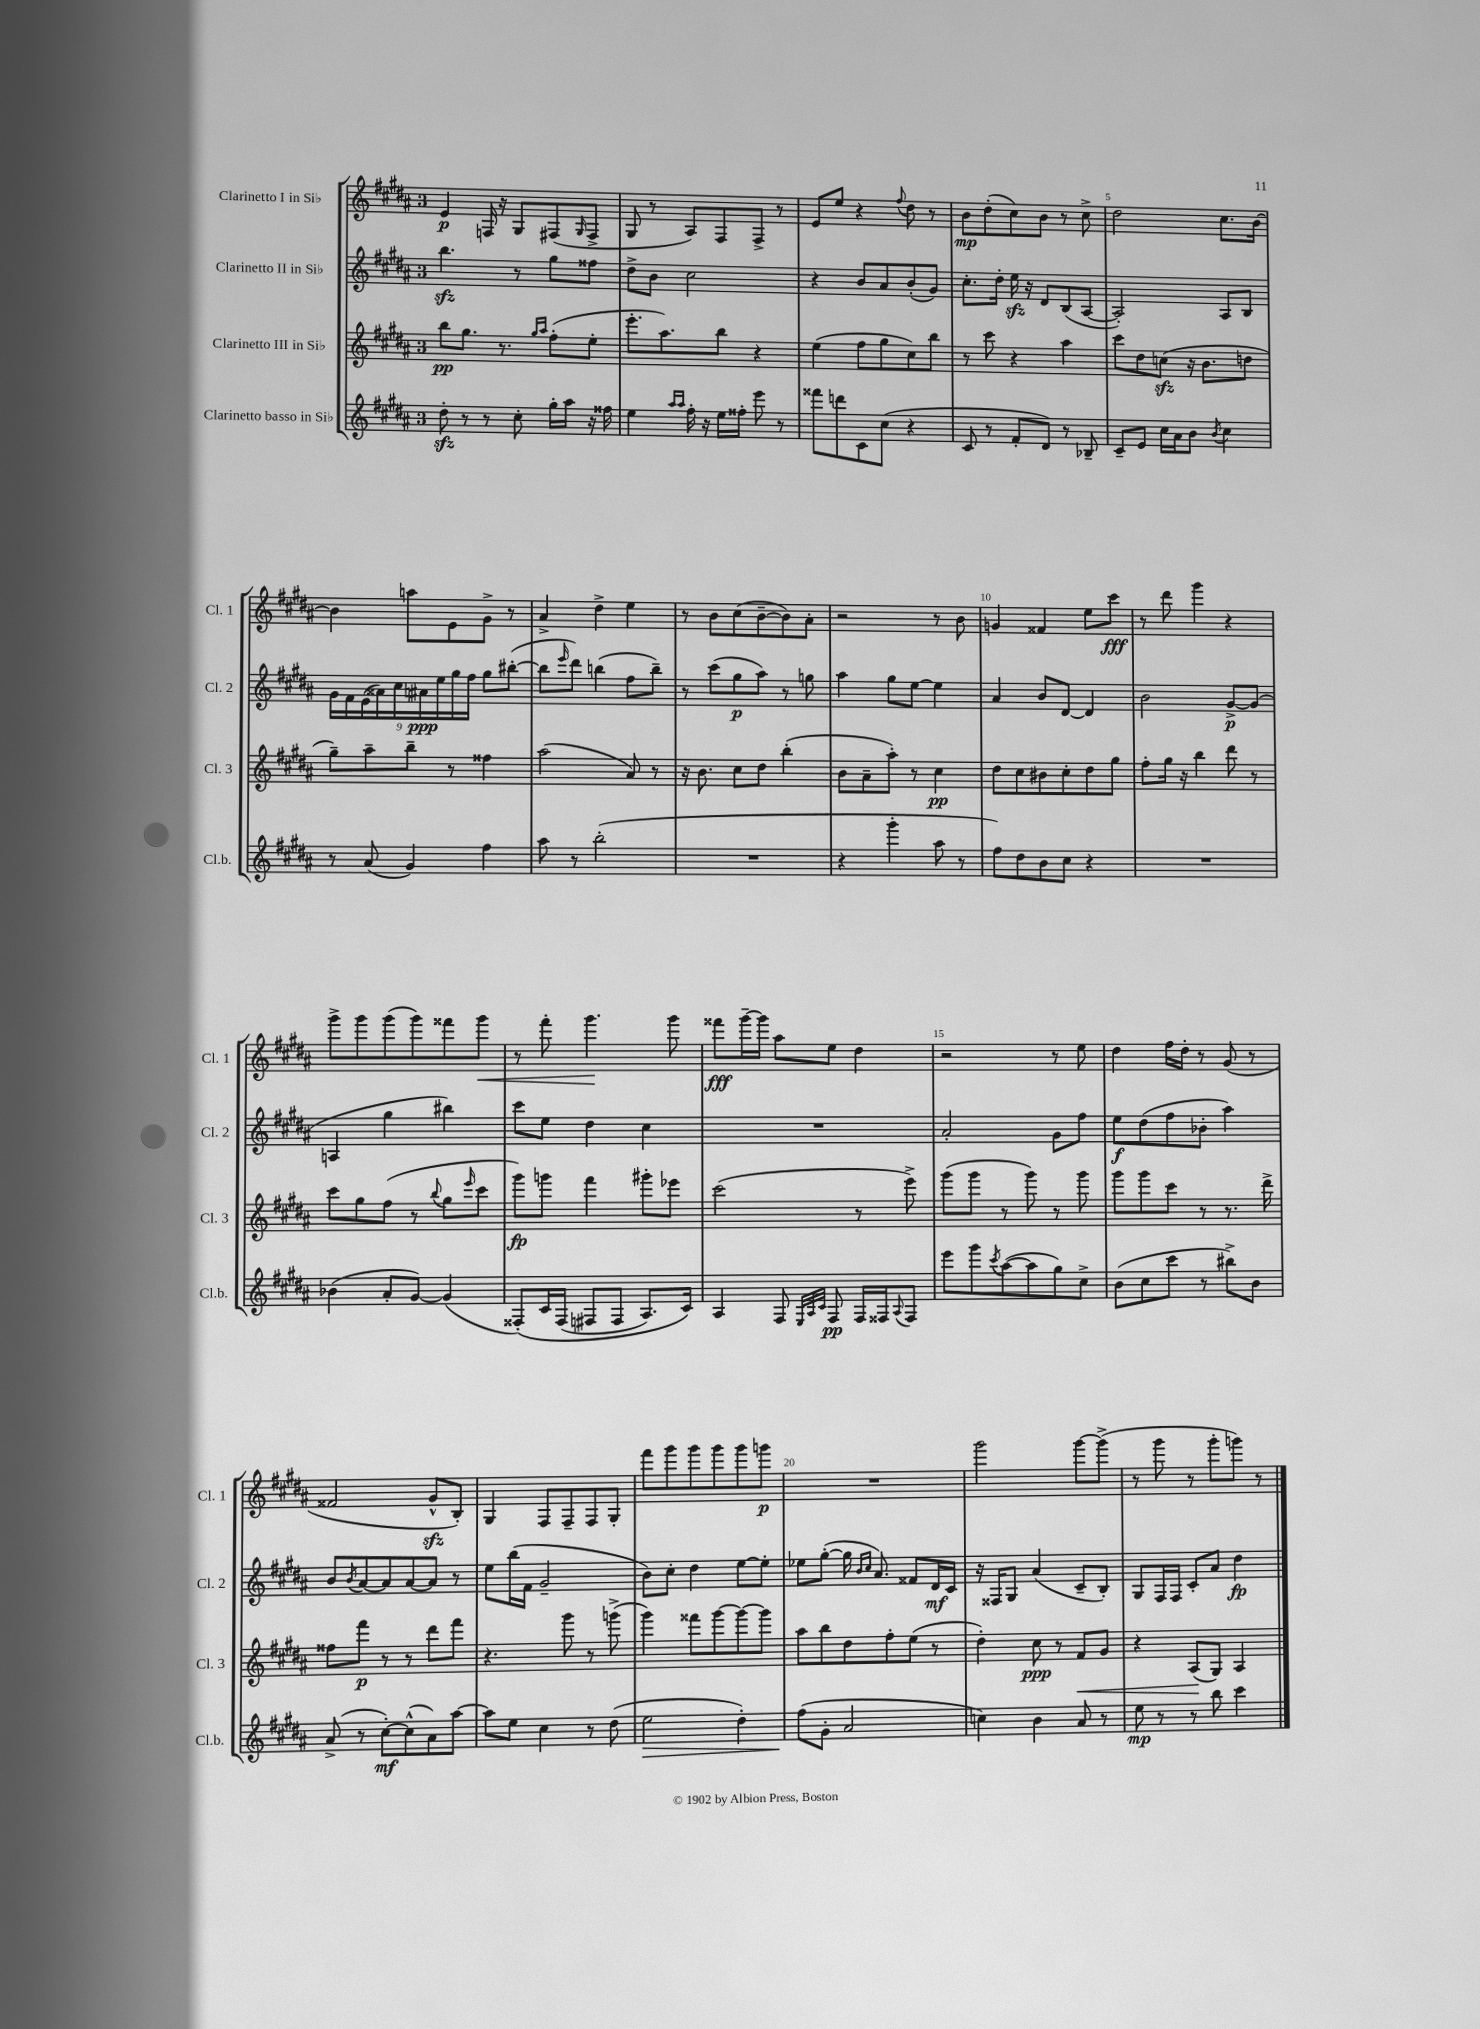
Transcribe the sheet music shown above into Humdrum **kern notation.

**kern	**dynam	**kern	**dynam	**kern	**dynam	**kern	**dynam
*part4	*part4	*part3	*part3	*part2	*part2	*part1	*part1
*staff4	*staff4	*staff3	*staff3	*staff2	*staff2	*staff1	*staff1
*I"Clarinetto basso in Si♭	*	*I"Clarinetto III in Si♭	*	*I"Clarinetto II in Si♭	*	*I"Clarinetto I in Si♭	*
*I'Cl.b.	*	*I'Cl. 3	*	*I'Cl. 2	*	*I'Cl. 1	*
*clefG2	*	*clefG2	*	*clefG2	*	*clefG2	*
*k[f#c#g#d#a#]	*	*k[f#c#g#d#a#]	*	*k[f#c#g#d#a#]	*	*k[f#c#g#d#a#]	*
*M3/4	*	*M3/4	*	*M3/4	*	*M3/4	*
=1	=1	=1	=1	=1	=1	=1	=1
8dd#zz'\	.	8bb\L	pp	4.bbzz\	.	4e/	p
8r	.	8.gg#\J	.	.	.	.	.
8r	.	.	.	.	.	16Fn/	.
.	.	8.r	.	.	.	16r	.
8cc#'\	.	.	.	8r	.	8G#/L	.
.	.	16qqgg#/LL	.	.	.	.	.
.	.	16qqaa#/JJ	.	.	.	.	.
16gg#'\LL	.	(8ff#'\L	.	8gg#\L	.	(8F#X/	.
16aa#\JJ	.	.	.	.	.	.	.
.	.	.	.	.	.	16qqG#/	.
16r	.	8ee'\J	.	8ff##X\J	.	8F#^/J	.
16ff##X\	.	.	.	.	.	.	.
=2	=2	=2	=2	=2	=2	=2	=2
4ee\	.	8.eee'\L	.	8dd#^\L	.	8G#/	.
.	.	.	.	8b\J	.	8r	.
.	.	8.aa#\)	.	.	.	.	.
16qqaa#/LL	.	.	.	.	.	.	.
16qqaa#/JJ	.	.	.	.	.	.	.
16ff#'\	.	.	.	2cc#\	.	8A#/L)	.
16r	.	.	.	.	.	.	.
16ee\LL	.	8bb\J	.	.	.	8F#/	.
16ff##X'\JJ	.	.	.	.	.	.	.
8eee\	.	4r	.	.	.	8F#^/J	.
8r	.	.	.	.	.	8r	.
=3	=3	=3	=3	=3	=3	=3	=3
8fff##X\L	.	(4ee\	.	4r	.	8e/L	.
8dddn\	.	.	.	.	.	8ee/J	.
8c#\	.	8ff#\L	.	8b/L	.	4r	.
(8cc#\J	.	8gg#\	.	8a#/	.	.	.
.	.	.	.	.	.	8qqff#/	.
4r	.	8cc#\)	.	(8b'/	.	8dd#\	.
.	.	8bb\J	.	8g#/J)	.	8r	.
=4	=4	=4	=4	=4	=4	=4	=4
8c#/	.	8r	.	8.cc#'\L	.	8b\L	mp
8r	.	8ccc#\	.	.	.	(8dd#'\	.
.	.	.	.	16dd#'\Jk	.	.	.
8f#'/L	.	4r	.	16eezz\	.	8cc#\)	.
.	.	.	.	16r	.	.	.
8d#/J)	.	.	.	8d#/L	.	8b\J	.
8r	.	4aa#\	.	(8B/	.	8r	.
8B-X~/	.	.	.	[8A#/J	.	8cc#^\	.
=5	=5	=5	=5	=5	=5	=5	=5
8c#~/L	.	8ccc#\L	.	2A#'/])	.	2dd#\	.
8e/J	.	8dd#\	.	.	.	.	.
16cc#\LL	.	(8ccnzz\J	.	.	.	.	.
16a#\J	.	.	.	.	.	.	.
8b\J	.	16r	.	.	.	.	.
.	.	8.b\L	.	.	.	.	.
8qb/	.	.	.	.	.	.	.
4cc#\	.	.	.	8A#/L	.	8.cc#\L	.
.	.	8ddn\J	.	8B/J	.	.	.
.	.	.	.	.	.	[16b\Jk	.
!!LO:LB:g=z
=6	=6	=6	=6	=6	=6	=6	=6
8r	.	8gg#~\L)	.	18g#\LL	.	4b\]	.
.	.	.	.	18f#\	.	.	.
.	.	.	.	(18e\	.	.	.
(8a#/	.	8aa#~\	.	.	.	.	.
.	.	.	.	18a##X\)	.	.	.
.	.	.	.	18cc#\	.	.	.
4g#/)	.	8bb~\J	.	.	.	8aan\L	.
.	.	.	.	18a#X\	ppp	.	.
.	.	.	.	18ee\	.	.	.
.	.	8r	.	.	.	8e\	.
.	.	.	.	18gg#\	.	.	.
.	.	.	.	18ff#\JJ	.	.	.
4ff#\	.	4ff##X\	.	8gg#\L	.	8g#^\J	.
.	.	.	.	([8bb#X'\J	.	8r	.
=7	=7	=7	=7	=7	=7	=7	=7
8aa#\	.	(2aa#\	.	8bb#\L]	.	4a#^/	.
.	.	.	.	16qqeee/	.	.	.
8r	.	.	.	8ddd#\J)	.	.	.
(2bb'\	.	.	.	(4bbn\	.	4dd#^\	.
.	.	8a#/)	.	8ff#\L	.	4ee\	.
.	.	8r	.	8bb~\J)	.	.	.
=8	=8	=8	=8	=8	=8	=8	=8
2.r	.	16r	.	8r	.	8r	.
.	.	8.b\	.	.	.	.	.
.	.	.	.	(8ccc#\L	.	8b\L	.
.	.	8cc#\L	.	8gg#\	p	(8cc#\	.
.	.	8dd#\J	.	8aa#\J)	.	[8b~\	.
.	.	(4bb'\	.	8r	.	8b\])	.
.	.	.	.	8ggn\	.	8a#'\J	.
=9	=9	=9	=9	=9	=9	=9	=9
4r	.	8b\L	.	4aa#\	.	2r	.
.	.	8a#~\	.	.	.	.	.
4ggg#'\	.	8aa#'\J)	.	8gg#\L	.	.	.
.	.	8r	.	[8ee\J	.	.	.
8aa#\	.	4cc#\	pp	4ee\]	.	8r	.
8r	.	.	.	.	.	8b\	.
=10	=10	=10	=10	=10	=10	=10	=10
8ff#\L)	.	8dd#\L	.	4a#/	.	4gn/	.
8dd#\	.	8cc#\	.	.	.	.	.
8b\	.	8b#X\	.	8b/L	.	4f##X/	.
8cc#\J	.	8cc#'\	.	[8d#/J	.	.	.
4r	.	8dd#\	.	4d#/]	.	8ee\L	.
.	.	8gg#\J	.	.	.	8ccc#\J	fff
=11	=11	=11	=11	=11	=11	=11	=11
2.r	.	8ff#'\L	.	2b\	.	8r	.
.	.	16gg#\Jk	.	.	.	8ddd#\	.
.	.	16r	.	.	.	.	.
.	.	4bb\	.	.	.	4ggg#\	.
.	.	8ddd#\	.	[8g#^/L	p	4r	.
.	.	8r	.	(8g#/J]	.	.	.
!!LO:LB:g=z
=12	=12	=12	=12	=12	=12	=12	=12
(4b-X\	.	8ccc#\L	.	4An/	.	8ggg#^\L	.
.	.	8gg#\	.	.	.	8ggg#\	.
8a#'/L	.	(8ff#\J	.	4gg#\	.	(8ggg#\	.
[8g#/J)	.	8r	.	.	.	8ggg#\)	.
.	.	8qqbb/	.	.	.	.	.
(4g#/]	.	8gg#\L	.	4bb#X\)	.	8fff##X\	.
.	.	16qqeee/	.	.	.	.	.
!	!	!	!	!	!	!	!LO:HP:b
.	.	8ccc#\J	.	.	.	8ggg#\J	<
=13	=13	=13	=13	=13	=13	=13	=13
(8F##X'/L)	.	8ggg#\L)	fp	8ccc#\L	.	8r	.
16c#/L	.	8gggn\J	.	8ee\J	.	8fff#'\	.
(16F##/JJ	.	.	.	.	.	.	.
8F#X/L	.	4fff#\	.	4dd#\	.	4.ggg#\	.
8F#/J	.	.	.	.	.	.	.
8.A#/L)	.	8ggg#X'\L	.	4cc#\	.	.	.
.	.	8eee-X\J	.	.	.	8ggg#\	[
16c#/Jk)	.	.	.	.	.	.	.
=14	=14	=14	=14	=14	=14	=14	=14
4A#/	.	(2ccc#\	.	2.r	.	8fff##X\L	fff
.	.	.	.	.	.	[16ggg#~\L	.
.	.	.	.	.	.	16ggg#\JJ]	.
8F#/	.	.	.	.	.	8aa#\L	.
32qqE/LLL	.	.	.	.	.	.	.
32qqA#/	.	.	.	.	.	.	.
32qqc#/JJJ	.	.	.	.	.	.	.
8F#/	pp	.	.	.	.	8ee\J	.
16F#/LL	.	8r	.	.	.	4dd#\	.
16F##X/J	.	.	.	.	.	.	.
8qqA#/	.	.	.	.	.	.	.
8F##/J	.	8eee^\)	.	.	.	.	.
=15	=15	=15	=15	=15	=15	=15	=15
8eee\L	.	(8ggg#\L	.	2a#'/	.	2r	.
8ggg#\	.	8ggg#\J	.	.	.	.	.
8qccc#/	.	.	.	.	.	.	.
([8aa#\	.	8r	.	.	.	.	.
8aa#\]	.	8ggg#\)	.	.	.	.	.
8gg#\)	.	8r	.	8g#\L	.	8r	.
8cc#^\J	.	8ggg#\	.	8ff#\J	.	8ee\	.
=16	=16	=16	=16	=16	=16	=16	=16
(8b\L	.	8ggg#\L	.	8ee\L	f	4dd#\	.
8cc#\	.	8ggg#\	.	(8dd#\	.	.	.
8ccc#\J	.	8ccc#\J	.	8ff#\	.	16ff#\LL	.
.	.	.	.	.	.	16dd#'\JJ	.
8r	.	8r	.	8b-X'\J	.	8r	.
8bb#X^\L)	.	8.r	.	4aa#\)	.	(8g#/	.
8b\J	.	.	.	.	.	8r	.
.	.	16ddd#^\	.	.	.	.	.
!!LO:LB:g=z
=17	=17	=17	=17	=17	=17	=17	=17
(8a#^/	.	8ff##X\L	.	8b/L	.	2f##X/	.
.	.	.	.	8qb/	.	.	.
8r	.	8fff#\J	p	[8a#/	.	.	.
[8cc#'\L)	mf	8r	.	8a#/]	.	.	.
(8cc#^^\]	.	8r	.	[8a#/	.	.	.
8a#\)	.	8ddd#\L	.	8a#/J]	.	8g#zz^^/L	.
[8aa#\J	.	8fff#\J	.	8r	.	8B'/J)	.
=18	=18	=18	=18	=18	=18	=18	=18
8aa#\L]	.	4.r	.	8ee\L	.	4G#/	.
8ee\J	.	.	.	(16bb\L	.	.	.
.	.	.	.	16f#\JJ	.	.	.
4cc#\	.	.	.	2g#~/	.	8F#/L	.
.	.	8ggg#\	.	.	.	8F#~/	.
8r	.	8r	.	.	.	8F#/	.
(8dd#\	.	(8gggn^\	.	.	.	8G#'/J	.
=19	=19	=19	=19	=19	=19	=19	=19
!	!LO:HP:b	!	!	!	!	!	!
2ee\	>	4ggg#\)	.	8b\L)	.	8fff#\L	.
.	.	.	.	8cc#'\J	.	8ggg#\	.
.	.	8fff##X\L	.	4dd#\	.	8ggg#\	.
.	.	[8ggg#\	.	.	.	8ggg#\	.
4dd#'\)	.	8ggg#\_	.	[8ee\L	.	8ggg#\	.
.	.	8ggg#\J]	.	8ee'\J]	.	8gggn\J	p
=20	=20	=20	=20	=20	=20	=20	=20
(8ff#\L	.	8aa#\L	.	8ee-X\L	.	2.r	.
8g#'\J	]	8bb\	.	([8gg#'\J	.	.	.
2a#/	.	8dd#\	.	16gg#\]	.	.	.
.	.	.	.	16qqb/LL	.	.	.
.	.	.	.	16qqcc#/JJ	.	.	.
.	.	.	.	8.a#/)	.	.	.
.	.	8ff#'\	.	.	.	.	.
.	.	(8ee\J	.	8f##X/L	.	.	.
.	.	8r	.	16d#/L	mf	.	.
.	.	.	.	16c#/JJ	.	.	.
=21	=21	=21	=21	=21	=21	=21	=21
4ccn\)	.	4dd#'\)	.	16r	.	2ggg#\	.
.	.	.	.	16F##X/KL	.	.	.
.	.	.	.	8G#/J	.	.	.
4b\	.	8cc#\	ppp	(4a#/	.	.	.
.	.	8r	.	.	.	.	.
!	!	!	!LO:HP:b	!	!	!	!
8a#/	.	8f#/L	<	8c#~/L	.	[8ggg#\L	.
8r	.	8g#/J	.	8B'/J)	.	(8ggg#^\J]	.
=22	=22	=22	=22	=22	=22	=22	=22
8ee\	mp	4r	.	8G#/L	.	8r	.
8r	.	.	.	16F#/L	.	8ggg#\	.
.	.	.	.	16F#/JJ	.	.	.
8r	.	(8A#/L	.	8c#'/L	.	8r	.
8bb\	.	8G#/J)	[	8a#/J	.	8ggg#'\L	.
4ccc#\	.	4A#/	.	4dd#\	fp	8gggn\J)	.
.	.	.	.	.	.	8r	.
==	==	==	==	==	==	==	==
*-	*-	*-	*-	*-	*-	*-	*-
